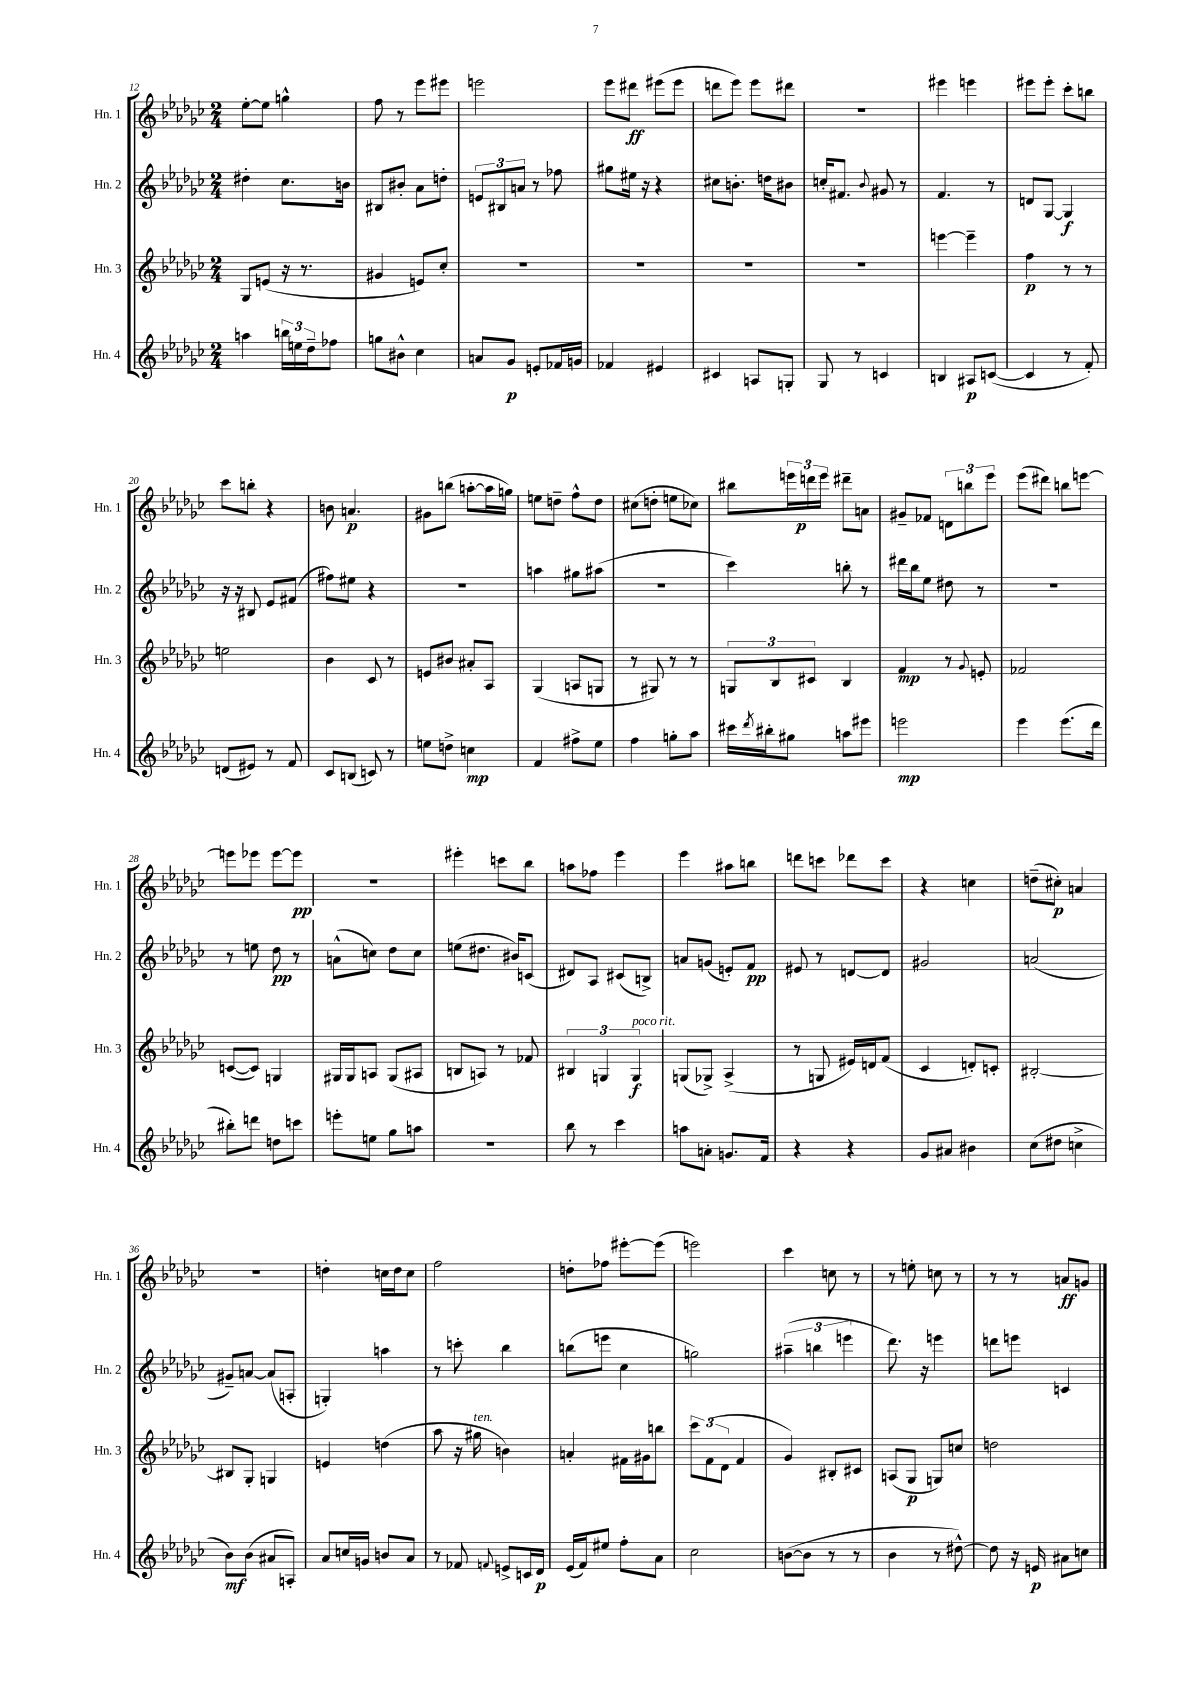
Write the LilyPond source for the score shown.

<<
\new StaffGroup <<
\new Staff = "s0" \with { instrumentName = "Hn. 1" shortInstrumentName = "Hn. 1" } {
    \clef treble \key ges \major \numericTimeSignature \time 2/4
    ees''8~-. ees''8 g''4-^ |
    f''8 r8 ees'''8 eis'''8 |
    e'''2 |
    ees'''8 dis'''8\ff eis'''8( eis'''8 |
    d'''8 ees'''8) ees'''8 dis'''8 |
    R2 |
    eis'''4 e'''4 |
    eis'''8 eis'''8-. ces'''8-. b''8 |
    ces'''8 b''8-. r4 |
    b'8 a'4.\p |
    gis'8 b''8( a''8~-. a''16 g''16) |
    e''8 d''8-- f''8-^ d''8 |
    cis''8( d''8-. e''8 ces''8) |
    bis''8 \tuplet 3/2 { e'''16 d'''16\p e'''16 } dis'''8-- a'8 |
    gis'8-- fes'8 \tuplet 3/2 { d'8 b''8 ees'''8 } |
    ees'''8( dis'''8) b''8 e'''8~ |
    e'''8 ees'''8 ees'''8~ ees'''8\pp |
    r2 |
    eis'''4-. c'''8 bes''8 |
    a''8 fes''8 ees'''4 |
    ees'''4 ais''8 b''8 |
    d'''8 c'''8 des'''8 c'''8 |
    r4 c''4 |
    d''8--( cis''8-.\p) a'4 |
    R2 |
    d''4-. c''16 d''16 c''8 |
    f''2 |
    d''8-. fes''8 eis'''8~-. eis'''8( |
    e'''2) |
    ces'''4 c''8 r8 |
    r8 e''8-. c''8 r8 |
    r8 r8 a'8\ff g'8 \bar "|." |
}
\new Staff = "s1" \with { instrumentName = "Hn. 2" shortInstrumentName = "Hn. 2" } {
    \clef treble \key ges \major \numericTimeSignature \time 2/4
    dis''4-. ces''8. b'16 |
    bis8 bis'8-. aes'8 d''8-. |
    \tuplet 3/2 { e'8 bis8 a'8 } r8 fes''8 |
    gis''8 eis''16 r16 r4 |
    cis''8 b'8.-. d''16 bis'8 |
    c''16-. fis'8. \appoggiatura { bes'8 } gis'8 r8 |
    f'4. r8 |
    d'8 ges8~ ges4\f |
    r16 r16 bis8 ees'8 fis'8( |
    fis''8) eis''8 r4 |
    r2 |
    a''4 gis''8 ais''8( |
    r2 |
    ces'''4) b''8-. r8 |
    dis'''16 bes''16 ees''8 dis''8 r8 |
    r2 |
    r8 e''8 des''8\pp r8 |
    a'8-^( c''8) des''8 c''8 |
    e''8( dis''8. bis'16) c'8( |
    dis'8) aes8 cis'8( b8->) |
    a'8 g'8( e'8-.) f'8\pp |
    eis'8 r8 d'8~ d'8 |
    gis'2 |
    a'2( |
    gis'8--) a'8~ a'8( a8-. |
    g4-.) a''4 |
    r8 c'''8-. bes''4 |
    b''8( e'''8 ces''4 |
    g''2) |
    \tuplet 3/2 { ais''4--( b''4 e'''4 } |
    des'''8.) r16 e'''4 |
    d'''8 e'''8 c'4 \bar "|." |
}
\new Staff = "s2" \with { instrumentName = "Hn. 3" shortInstrumentName = "Hn. 3" } {
    \clef treble \key ges \major \numericTimeSignature \time 2/4
    ges8 e'8( r16 r8. |
    gis'4 e'8) ces''8-. |
    R2 |
    R2 |
    R2 |
    R2 |
    e'''4~ e'''4-- |
    f''4\p r8 r8 |
    e''2 |
    bes'4 ces'8 r8 |
    e'8 bis'8 ais'8-. aes8 |
    ges4( a8 g8 |
    r8 gis8) r8 r8 |
    \tuplet 3/2 { g8 bes8 cis'8 } bes4 |
    f'4\mp r8 \appoggiatura { ges'8 } e'8-. |
    fes'2 |
    c'8~( c'8) g4 |
    gis16 gis16 a8 gis8( ais8 |
    b8 a8) r8 fes'8 |
    \tuplet 3/2 { bis4 g4 g4\f^\markup { \italic "poco rit." } } |
    g8( ges8->) aes4->( |
    r8 g8 eis'16) d'16 f'8( |
    ces'4 d'8-.) c'8-. |
    bis2~-. |
    bis8 ges8-. g4 |
    e'4 d''4( |
    aes''8 r16 gis''16^\markup { \italic "ten." } b'4) |
    a'4-. fis'16 gis'16 b''8 |
    \tuplet 3/2 { ces'''8 f'8( des'8 } f'4 |
    ges'4) bis8-. cis'8 |
    a8( ges8\p g8) c''8 |
    d''2 \bar "|." |
}
\new Staff = "s3" \with { instrumentName = "Hn. 4" shortInstrumentName = "Hn. 4" } {
    \clef treble \key ges \major \numericTimeSignature \time 2/4
    a''4 \tuplet 3/2 { b''16 e''16 des''16-- } fes''8 |
    g''8 bis'8-^ ces''4 |
    a'8 ges'8\p e'8-. fes'16 g'16 |
    fes'4 eis'4 |
    cis'4 a8 g8-. |
    ges8 r8 c'4 |
    b4 ais8\p c'8~( |
    c'4 r8 f'8-.) |
    d'8( eis'8) r8 f'8 |
    ces'8 b8( c'8) r8 |
    e''8 d''8-> c''4\mp |
    f'4 fis''8-> ees''8 |
    f''4 g''8-. aes''8 |
    cis'''16 \acciaccatura { des'''8 } bis''16-. gis''8 a''8 eis'''8 |
    e'''2\mp |
    ees'''4 ees'''8.( des'''16 |
    bis''8-.) d'''8 d''8 c'''8 |
    e'''8-. e''8 ges''8 a''8 |
    R2 |
    bes''8 r8 ces'''4 |
    a''8 a'8-. g'8. f'16 |
    r4 r4 |
    ges'8 ais'8 bis'4 |
    ces''8( dis''8 c''4-> |
    bes'8\mf) bes'8( ais'8 a8-.) |
    aes'8 c''16 g'16 b'8 aes'8 |
    r8 fes'8 \appoggiatura { f'8 } e'8-> c'16 des'16\p |
    ees'16( f'16) eis''8 f''8-. aes'8 |
    ces''2 |
    b'8~( b'8 r8 r8 |
    bes'4 r8 dis''8~-^) |
    dis''8 r16 e'16\p ais'8 c''8 \bar "|." |
}
>>
>>
\layout { \context { \Score currentBarNumber = #12 } }
